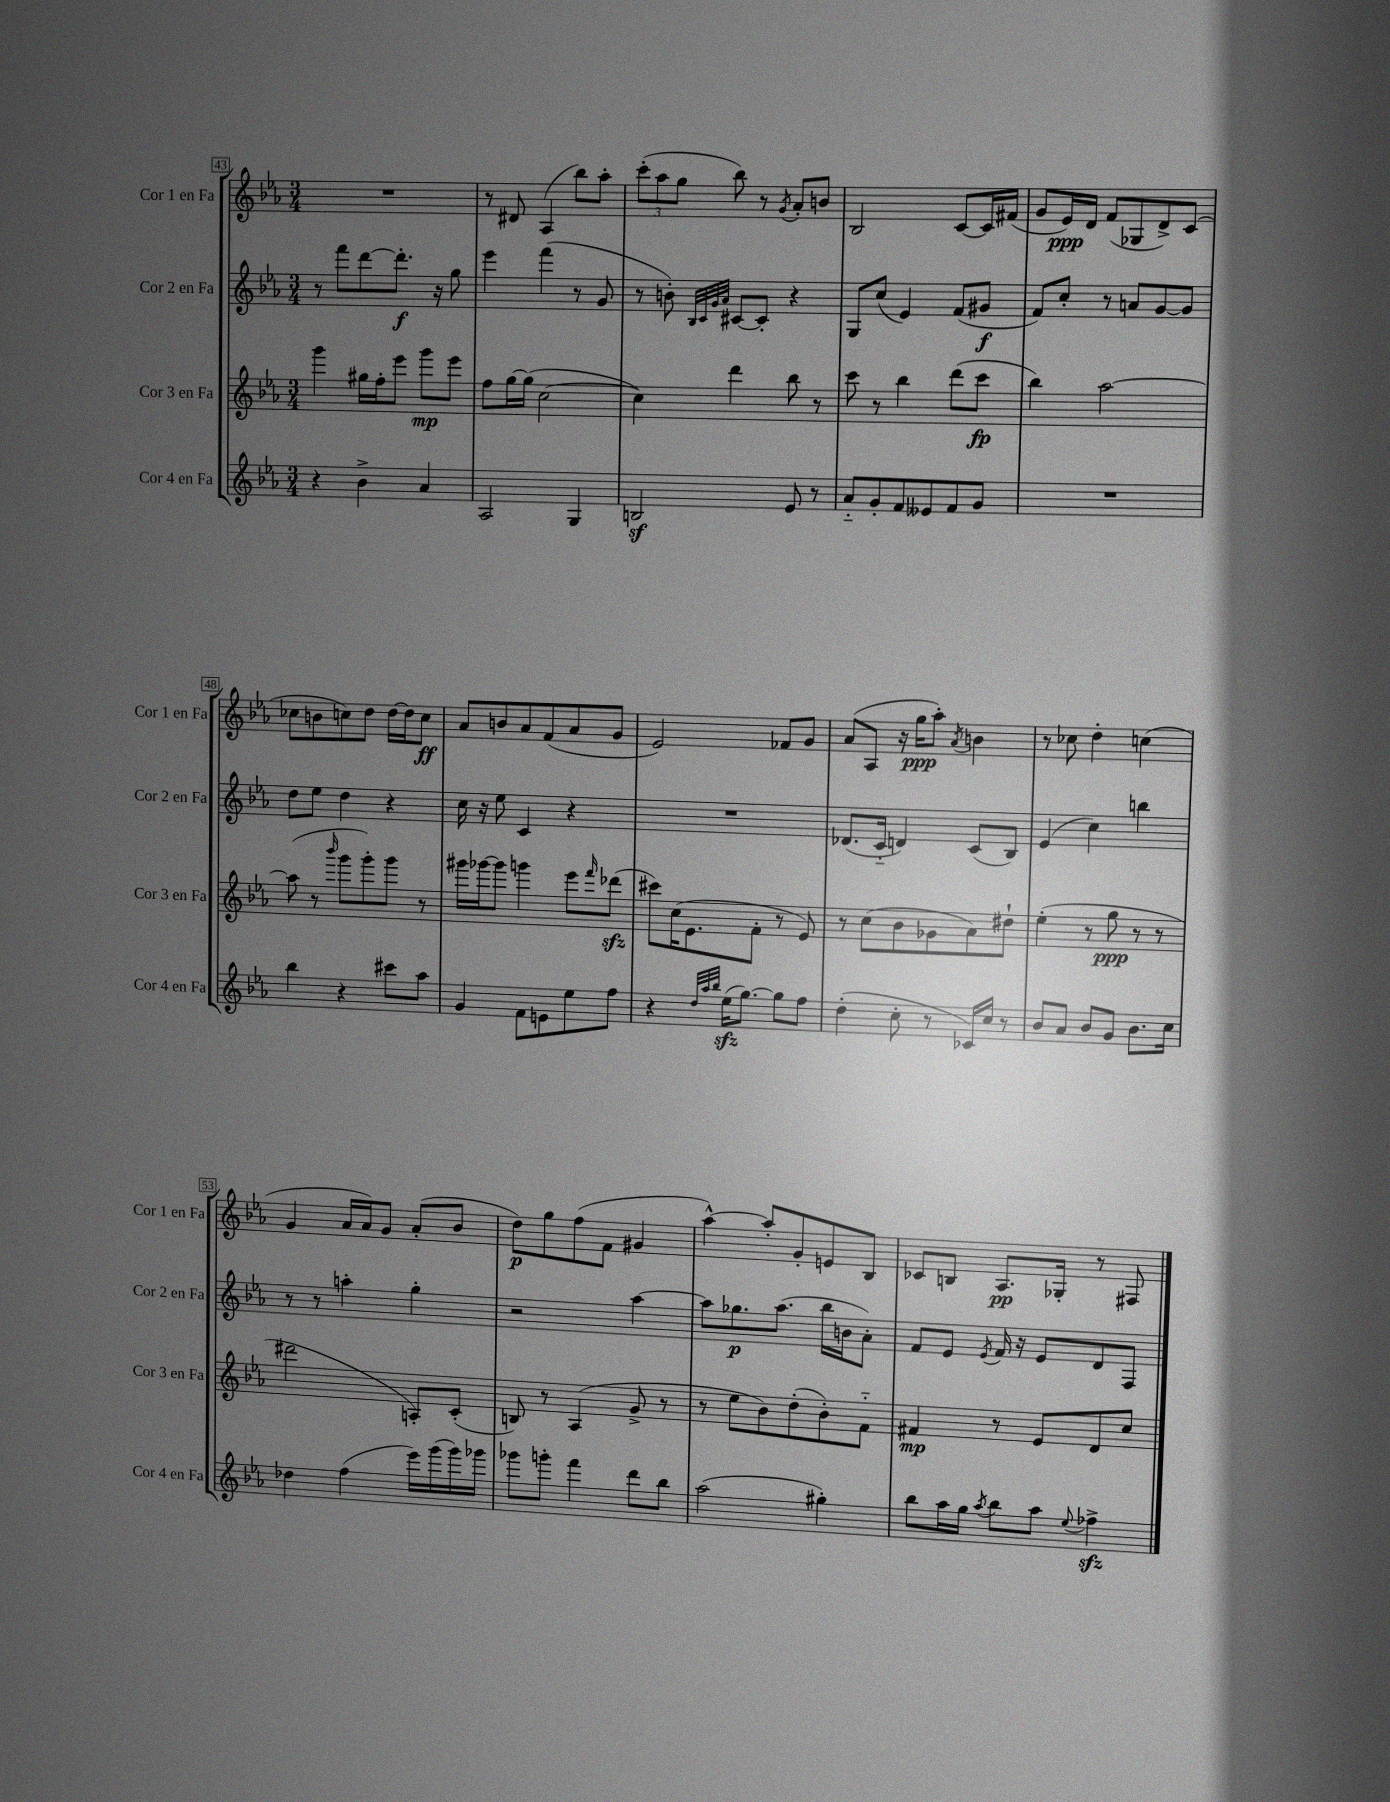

**kern	**kern	**kern	**kern
*staff4	*staff3	*staff2	*staff1
*clefG2	*clefG2	*clefG2	*clefG2
*k[b-e-a-]	*k[b-e-a-]	*k[b-e-a-]	*k[b-e-a-]
*M3/4	*M3/4	*M3/4	*M3/4
4r	4ggg	8r	2.r
.	.	8fff	.
4b-^	16gg#	[8ddd	.
.	16ff'	.	.
.	8eee-	8.ddd']	.
4a-	8ggg	.	.
.	.	16r	.
.	8eee-	8gg	.
=	=	=	=
2A-	8ff	4eee-	8r
.	[16gg	.	8d#
.	(16gg]	.	.
.	[2cc	(4fff	(4A-
4G	.	8r	8bb-)
.	.	8g	8aa-'
=	=	=	=
2B	4cc])	8r	(12ccc'
.	.	.	12aa-
.	.	8b')	.
.	.	.	12gg
.	.	32qqB-	.
.	.	32qqc	.
.	.	32qqg	.
.	.	32qqa-	.
.	4ddd	[8c#	8bb-)
.	.	8c#']	8r
.	.	.	8qg
8e-	8bb-	4r	8a-'
8r	8r	.	8b
=	=	=	=
8a-'~	8ccc	8G	2B-
8g'	8r	(8cc	.
8f	4bb-	4e-)	.
8e--	.	.	.
8f	(8ddd	(8f	[8c
8g	8ccc	8g#	16c]
.	.	.	(16f#
=	=	=	=
2.r	4bb-)	8f)	8g
.	.	8cc'	16e-)
.	.	.	16d
.	[2aa-	8r	(8f
.	.	8a	8G-
.	.	[8g	8d^)
.	.	8g]	(8c
=	=	=	=
4bb-	(8aa-]	8dd	8cc-
.	8r	8ee-	8b
.	16qqbbb-	.	.
4r	8ggg	4dd	8cc)
.	8ggg')	.	8dd
8ccc#	8ggg	4r	[16dd
.	.	.	16dd]
8aa-	8r	.	8cc
=	=	=	=
4g	16ggg#	16cc	8a-
.	[16ggg-	16r	.
.	8ggg-]	8ee-	8b
8f	4ggg	4c	8a-
8e	.	.	(8f
8ee-	8eee-	4r	8a-
.	16qqfff	.	.
8ff	(8ddd-	.	8g
=	=	=	=
4r	8ccc#)	2.r	2e-)
.	(16cc	.	.
.	8.e-	.	.
32qqdd	.	.	.
32qqaa-	.	.	.
32qqbb-	.	.	.
(16ee-	.	.	.
[8.gg)	.	.	.
.	8f'	.	.
8gg]	8r	.	8f-
8ff	8e-)	.	8g
=	=	=	=
(4dd'	8r	(8.d-	(8a-
.	(8cc	.	8A-
.	.	16c'~	.
8cc'	8b-	4d)	16r
.	.	.	16gg
8r	8g-	.	8aa-')
.	.	.	8qa-
16c-)	8a-)	(8c	4b
16cc	.	.	.
8r	8dd#`	8B-)	.
=	=	=	=
8b-	(4ee-'	(4e-	8r
8a-	.	.	8cc-
8b-	8r	4cc)	4dd'
8g	8gg	.	.
8.b-	8r	4bb	(4cc
.	8r	.	.
16cc	.	.	.
=	=	=	=
4dd-	2ddd#	8r	4g
.	.	8r	.
(4ff	.	4aa'	16a-
.	.	.	16a-)
.	.	.	8g
16eee-)	8A')	4gg'	(8a-'
(16ggg	.	.	.
16ggg)	(8c'	.	8b-
16ggg-	.	.	.
=	=	=	=
8ggg-	8B)	2r	8dd)
8ggg'	8r	.	8gg
4fff	(4A-	.	(8ff
.	.	.	8f
8ddd	8g^	[4aa-	4g#
8bb-	8r	.	.
=	=	=	=
(2aa-	8r	8aa-]	[4aa-^^)
.	8ee-	8.gg-	.
.	8b-)	.	8aa-']
.	.	(8.aa-	.
.	(8dd'	.	8g'
4gg#')	8b-')	16bb-	8e
.	.	16b	.
.	8f'~	8a-')	8B-
=	=	=	=
8bb-	4f#	8f	8c-
16aa-	.	8e-	8B
16gg	.	.	.
8qaa-	.	8qe-	.
8bb-	8r	16f	8.A-
.	.	16r	.
8aa-	8e-	8e-	.
.	.	.	16G-'
8qqee-	.	.	.
4ff-^	8d	8d	8r
.	8cc	8F	8F#
==	==	==	==
*-	*-	*-	*-
